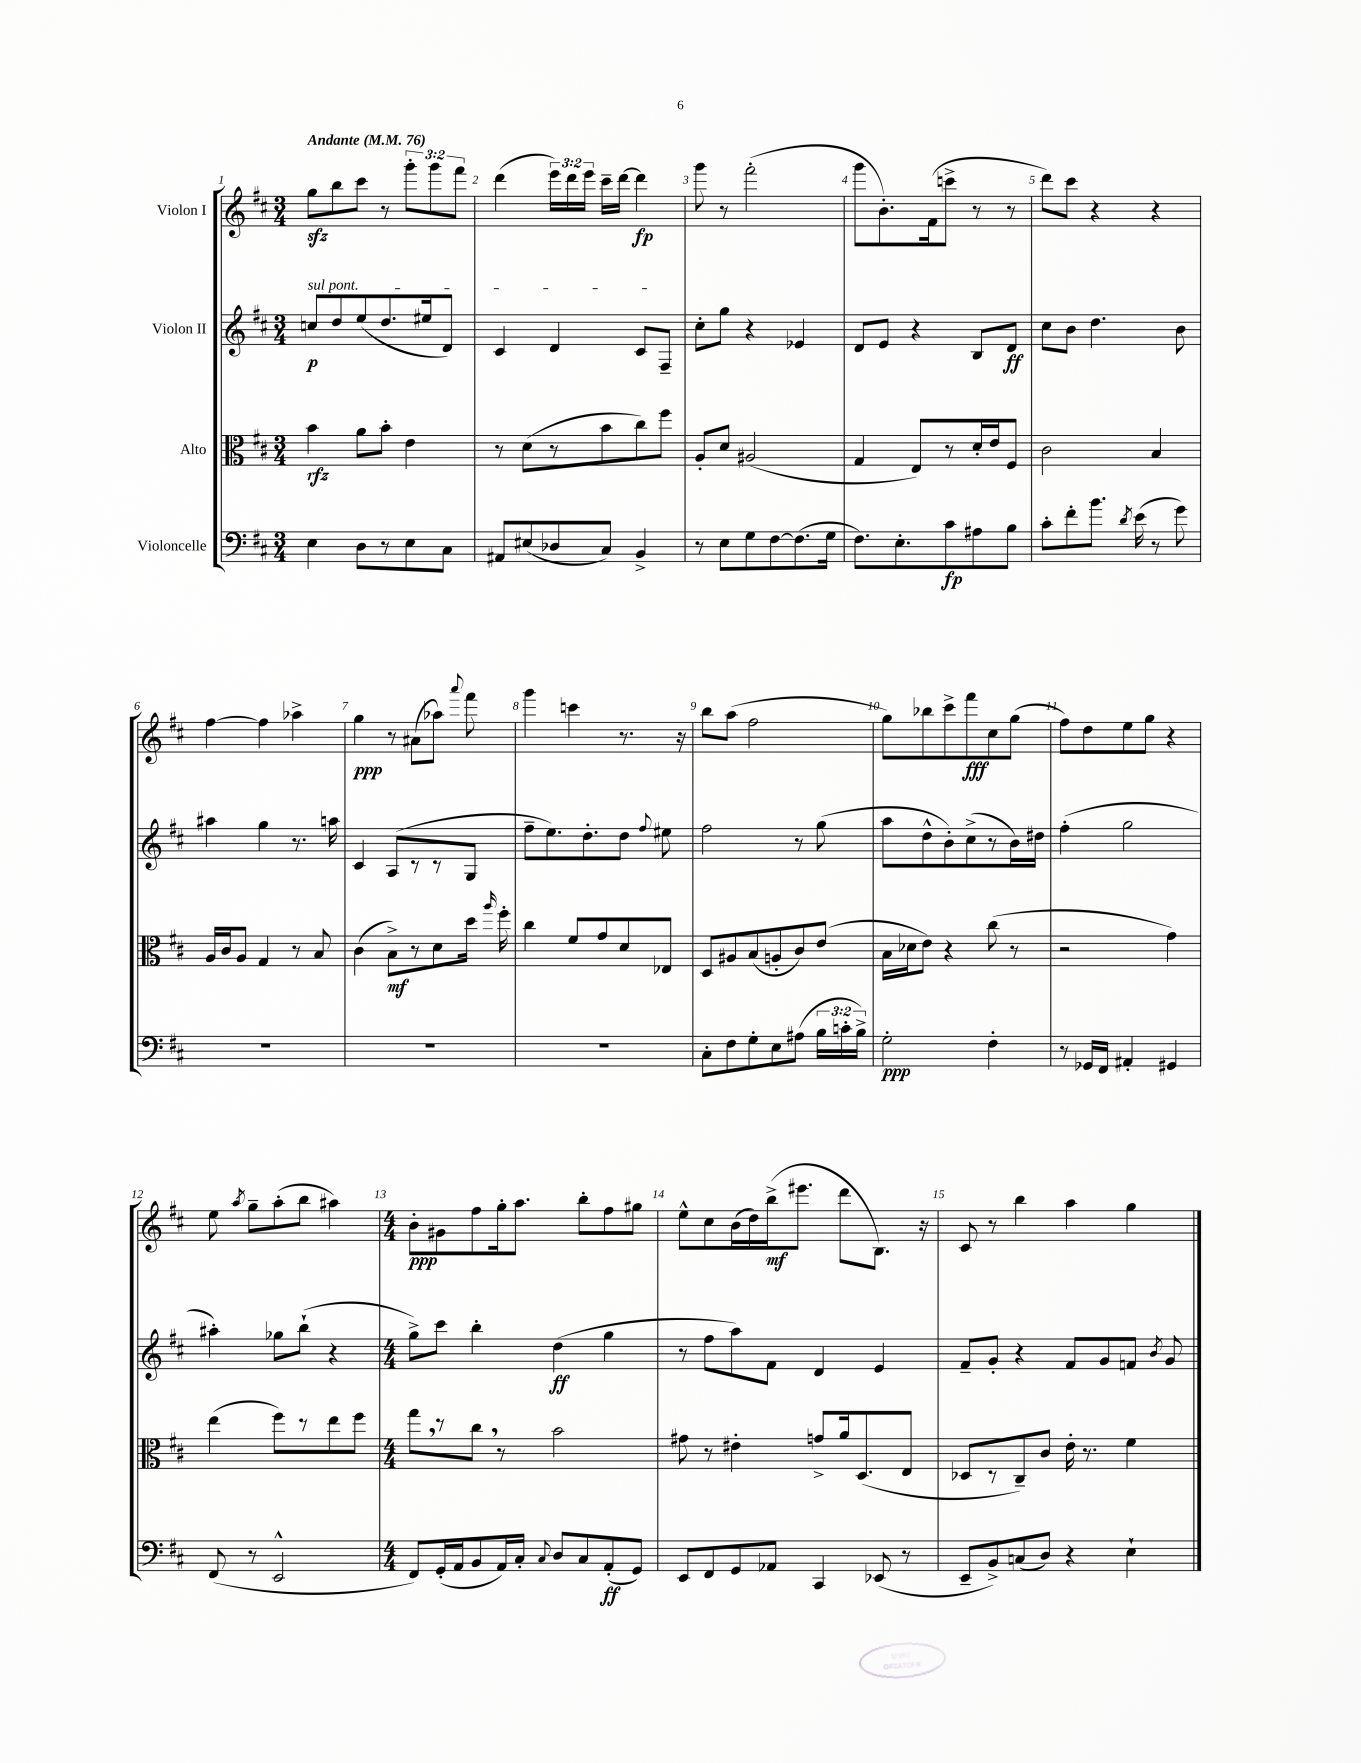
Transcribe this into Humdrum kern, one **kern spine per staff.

**kern	**kern	**kern	**kern
*staff4	*staff3	*staff2	*staff1
*clefF4	*clefC3	*clefG2	*clefG2
*k[f#c#]	*k[f#c#]	*k[f#c#]	*k[f#c#]
*M3/4	*M3/4	*M3/4	*M3/4
*MM76	*MM76	*MM76	*MM76
4E\	4b\	8cc/L	8gg\L
.	.	8dd/	8bb\
8D\L	8a\L	(8ee/	8ccc#\J
8r	8b'\J	8.dd/	8r
8E\	4e\	.	12ggg'\L
.	.	16ee#/k	.
.	.	.	12ggg\
8C#\J	.	8d/J)	.
.	.	.	12fff#\J
=	=	=	=
8AA#/L	8r	4c#/	(4ddd\
(8E#/	(8d\L	.	.
8D-/	8r	4d/	24eee\LL)
.	.	.	24ddd\
.	.	.	24eee\JJ
8C#/J)	8b\	.	16ccc#~\LL
.	.	.	[16ddd\JJ
4BB^/	8cc#\)	8c#/L	4ddd\]
.	8ff#\J	8F#~/J	.
=	=	=	=
8r	8A'/L	8cc#'\L	8ggg\
8E\L	8d/J	8gg\J	8r
8G\	(2A#/	4r	(2fff#'\
[8F#\	.	.	.
(8.F#\]	.	4e-/	.
16G\Jk	.	.	.
=	=	=	=
8.F#\L)	4G/	8d/L	8ggg\L
.	.	8e/J	8.b'\)
8.E'\	.	.	.
.	8E/L)	4r	.
.	.	.	(16f#\k
8c#\	8r	.	8ccc^\J
8A#\	16d'/L	8B/L	8r
.	16e/J	.	.
8B\J	8F#/J	8d/J	8r
=	=	=	=
8c#'\L	2c#\	8cc#\L	8ddd\L)
8f#'\	.	8b\J	8ccc#\J
8.b\J	.	4.dd\	4r
8qd/	.	.	.
(16e\	.	.	.
8r	4B/	.	4r
8g\)	.	8b\	.
=	=	=	=
2.r	16A/LL	4aa#\	[4ff#\
.	16c#/J	.	.
.	8A/J	.	.
.	4G/	4gg\	4ff#\]
.	8r	8.r	4aa-^\
.	8B/	.	.
.	.	16aa\	.
=	=	=	=
2.r	(4c#\	4c#/	4gg\
.	8B^\L)	(8A/L	8r
.	8r	8r	(8a#\L
.	8d\	8r	8aa-\J)
.	.	.	8qqaaa/
.	16dd\Jk	8G/J	8fff#\
.	16qqaa/	.	.
.	16ff#'\	.	.
=	=	=	=
2.r	4cc#\	8ff#~\L	4ggg\
.	.	8.ee\)	.
.	8f#/L	.	4ccc\
.	.	8.dd'\	.
.	8g/	.	.
.	8d/	8dd\J	8.r
.	.	8qqff#/	.
.	8E-/J	8ee#\	.
.	.	.	16r
=	=	=	=
8C#'\L	8D/L	2ff#\	8bb\L
8F#\	8A#/	.	(8aa\J
8G'\	(8B/	.	2ff#\
8E\	8A'/	.	.
(8A#\J	8c#/)	8r	.
24B\LL	(8e/J	(8gg\	.
24c'\	.	.	.
24B^\JJ)	.	.	.
=	=	=	=
2G'\	16B\LL	8aa\L	8gg\L)
.	16d-\J	.	.
.	8e\J)	8dd^^\	8bb-\
.	4r	8b'\)	8ccc#^\
.	.	(8cc#^\	8fff#\
4F#'\	(8cc#\	8r	8cc#\
.	8r	16b\L)	(8gg\J
.	.	16dd#\JJ	.
=	=	=	=
8r	2r	(4ff#'\	8ff#\L)
16GG-/LL	.	.	8dd\
16FF#/JJ	.	.	.
4AA#'/	.	2gg\	8ee\
.	.	.	8gg\J
4GG#/	4g\)	.	4r
=	=	=	=
(8FF#/	(4ee\	4aa#'\)	8ee\
.	.	.	8qaa/
8r	.	.	8gg~\L
2EE^^/	8ff#\L)	8gg-\L	(8aa'\
.	8r	(8bb`\J	8bb\J
.	8ee\	4r	4aa#\)
.	8ff#\J	.	.
=	=	=	=
*M4/4	*M4/4	*M4/4	*M4/4
8FF#/L)	8gg\L	8gg^\L)	8b'\L
(16GG'/L	8r	8ccc#\J	8g#\
16AA/J	.	.	.
8BB/	8cc#\J	4bb'\	8ff#\
16AA/L)	8r	.	16gg'\k
16C#'/JJ	.	.	8.aa\J
8qqC#/	.	.	.
8D/L	2b\	(4dd\	.
8C#/	.	.	8bb'\L
(8AA'/	.	4gg\	8ff#\
8GG/J)	.	.	8gg#\J
=	=	=	=
8EE/L	8g#\	8r	8ee^^\L
8FF#/	8r	8ff#\L	8cc#\
8GG/	4e#'\	8aa\)	(16b\L
.	.	.	16dd\)
8AA-/J	.	8f#\J	(16bb^\J
.	.	.	8.eee#\J
4CC#/	8g^/L	4d/	.
.	16a/k	.	8ddd\L
.	(8.D/	.	.
(8EE-/	.	4e/	8.B\J)
8r	8E/J	.	.
.	.	.	16r
=	=	=	=
8EE~/L	8D-/L	8f#~/L	8c#/
8BB^/)	8r	8g'/J	8r
(8C/	8C#~/)	4r	4bb\
8D/J)	8c#/J	.	.
4r	16e'\	8f#/L	4aa\
.	8.r	.	.
.	.	8g/	.
4E`\	4f#\	8f/J	4gg\
.	.	8qb/	.
.	.	8g/	.
==	==	==	==
*-	*-	*-	*-
